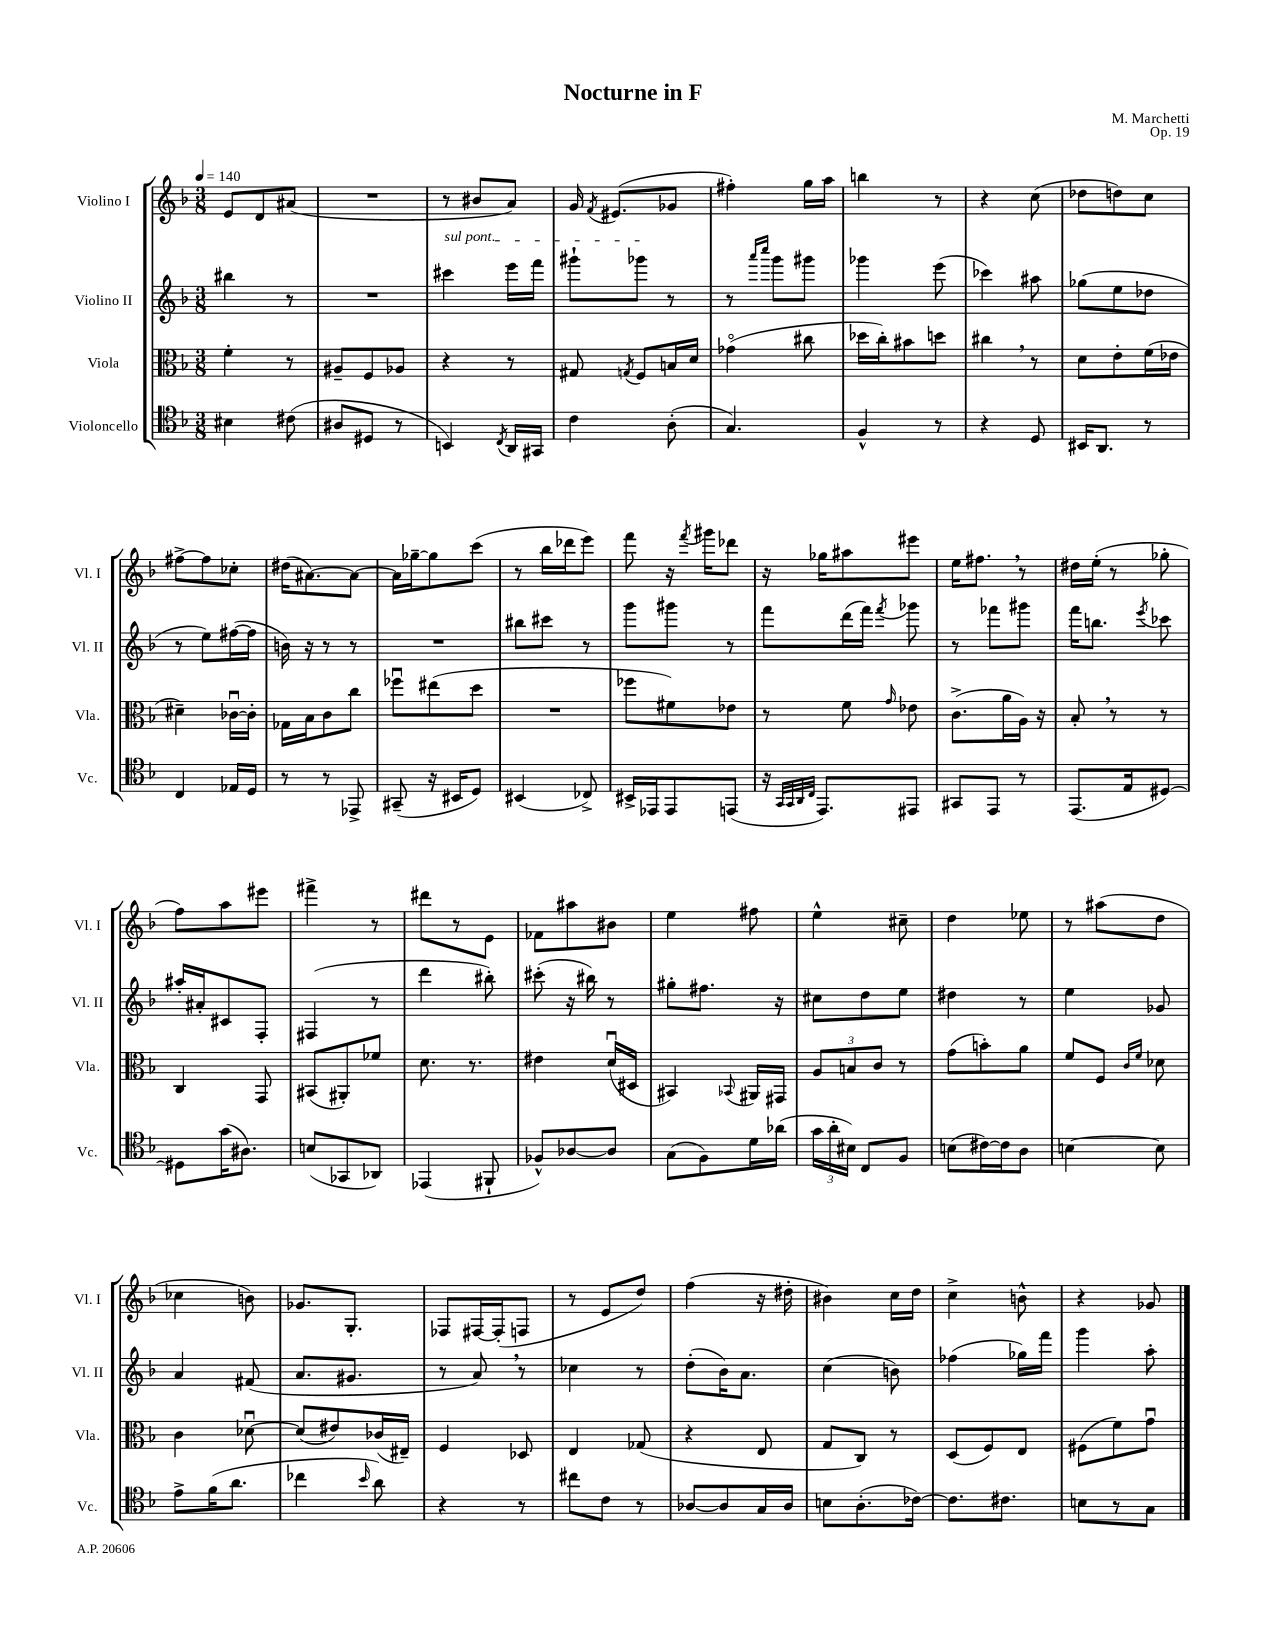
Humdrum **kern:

**kern	**kern	**kern	**kern
*staff4	*staff3	*staff2	*staff1
*clefC4	*clefC3	*clefG2	*clefG2
*k[b-]	*k[b-]	*k[b-]	*k[b-]
*M3/8	*M3/8	*M3/8	*M3/8
*MM140	*MM140	*MM140	*MM140
4B#	4f'	4bb#	8e
.	.	.	8d
(8c#	8r	8r	(8a#
=	=	=	=
8A#	8A#~	4.r	4.r
8D#	8F	.	.
8r	8A-	.	.
=	=	=	=
4BB)	4r	4ccc#	8r
.	.	.	8b#
8qC	.	.	.
16AA	8r	16eee	8a)
16GG#	.	16fff	.
=	=	=	=
4c	8G#	8ggg#`	16g
.	.	.	8qf
.	.	.	(8.e#
.	8qG	.	.
.	8F	8ggg-	.
(8A'	16B	8r	8g-
.	16d	.	.
=	=	=	=
4.G)	(4g-o	8r	4ff#')
.	.	16qqaaa	.
.	.	16qqcccc	.
.	.	8ggg	.
.	8cc#	8ggg#	16gg
.	.	.	16aa
=	=	=	=
4F^^	16dd-	4ggg-	4bb
.	16cc')	.	.
.	8b#	.	.
8r	8dd	(8eee	8r
=	=	=	=
4r	4cc#	4ccc-)	4r
8D	8r	8aa#	(8cc
=	=	=	=
16BB#	8d	(8gg-	8dd-
8.AA	.	.	.
.	8e'	8ee	8dd)
8r	(16f	8dd-	8cc
.	16e-	.	.
=	=	=	=
4C	4d#~)	8r	[8ff#^
.	.	8ee)	8ff#]
16E-	[16c-u	([16ff#	8cc-'
16D	16c-']	16ff#]	.
=	=	=	=
8r	16G-	16b)	(16dd#
.	16B-	16r	[8.a#)
8r	8c	8r	.
8EE-^	8cc	8r	8a#_
=	=	=	=
(8GG#~	8ff-u	4.r	16a#]
.	.	.	[16gg-~
16r	(8ee#	.	8gg-]
16BB#	.	.	.
8D)	8dd	.	(8ccc
=	=	=	=
(4BB#	4.r	8bb#	8r
.	.	8ccc#	16bb-
.	.	.	16ddd-
8C-^)	.	8r	8eee)
=	=	=	=
16BB#^	8ff-	8ggg	8fff
16EE-	.	.	.
8EE-	8f#)	8ggg#	16r
.	.	.	8qfff
.	.	.	16ggg#
(8EE	8e-	8r	8ddd-
=	=	=	=
16r	8r	8fff	16r
32qqGG	.	.	.
32qqGG	.	.	.
32qqAA	.	.	.
32qqC	.	.	.
8.EE)	.	.	16gg-
.	8f	(16ddd	8aa#
.	.	16fff)	.
.	16qqg	8qfff	.
8EE#	8e-	8ggg-	8eee#
=	=	=	=
8GG#	(8.c^	8r	16ee
.	.	.	8.ff#
8EE	.	8fff-	.
.	16a	.	.
8r	16A)	8ggg#	8r
.	16r	.	.
=	=	=	=
(8.EE	8B-'	16fff	16dd#
.	.	8.bb	(16ee'
.	8r	.	8r
16E	.	.	.
.	.	8qeee	.
[8D#)	8r	8ccc-	8gg-'
=	=	=	=
8D#]	4C	16aa#'	8ff)
.	.	16a#'	.
(16g	.	8c#	8aa
8.A#)	.	.	.
.	8GG	8F'	8eee#
=	=	=	=
(8B	(8BB#	(4F#	4fff#^
8GG-	8AA#')	.	.
8AA-)	8f-	8r	8r
=	=	=	=
(4EE-	8.d	4ddd	8ddd#
.	.	.	8r
.	8.r	.	.
8FF#`	.	8bb#')	8e
=	=	=	=
8F-^^)	4e#	(8ccc#'	8f-
[8A-	.	16r	8aa#
.	.	16bb#)	.
8A-]	(16du	8r	8b#
.	16D#	.	.
=	=	=	=
(8G	4BB#)	8gg#'	4ee
8F)	.	8.ff#	.
.	8qqBB-	.	.
16d	16AA#	.	8ff#
(16a-	16GG#	16r	.
=	=	=	=
24g	12A	8cc#	4ee^^
24a'	.	.	.
24B#)	12B	.	.
8C	.	8dd	.
.	12c	.	.
8F	8r	8ee	8cc#~
=	=	=	=
(8B	(8g	4dd#	4dd
[16c#)	8b')	.	.
16c#]	.	.	.
8A	8a	8r	8ee-
=	=	=	=
[4B	8f	4ee	8r
.	8F	.	(8aa#
.	16qqc	.	.
.	16qqf	.	.
8B]	8d-	8g-	8dd
=	=	=	=
8e^	4c	4a	4cc-
(16f	.	.	.
8.a	.	.	.
.	[8d-u	(8f#	8b)
=	=	=	=
4cc-	(8d-]	8.a	8.g-
.	8e#)	.	.
.	.	8.g#	8.G'
16qqb-	.	.	.
8a)	(16c-	.	.
.	16E#~)	.	.
=	=	=	=
4r	4F	8r	8F-
.	.	8a)	[16F#
.	.	.	(16F#']
8r	8D-	8r	8F
=	=	=	=
8cc#	4E	4cc-	8r
8c	.	.	8e
8r	(8G-	8r	8dd)
=	=	=	=
[8A-	4r	(8dd'	(4ff
8A-]	.	16b-)	.
.	.	8.a	.
16G	8E	.	16r
16A-	.	.	16dd#'
=	=	=	=
8B	8G	(4cc	4b#)
(8.A'	8C)	.	.
.	8r	8b)	16cc
[16c-)	.	.	16dd
=	=	=	=
8.c-]	(8D	(4ff-	4cc^
.	8F)	.	.
8.c#	.	.	.
.	8E	16gg-)	8b^^
.	.	16fff	.
=	=	=	=
8B	(8F#	4ggg	4r
8r	8f)	.	.
8G	8gu	8aa'	8g-
==	==	==	==
*-	*-	*-	*-
